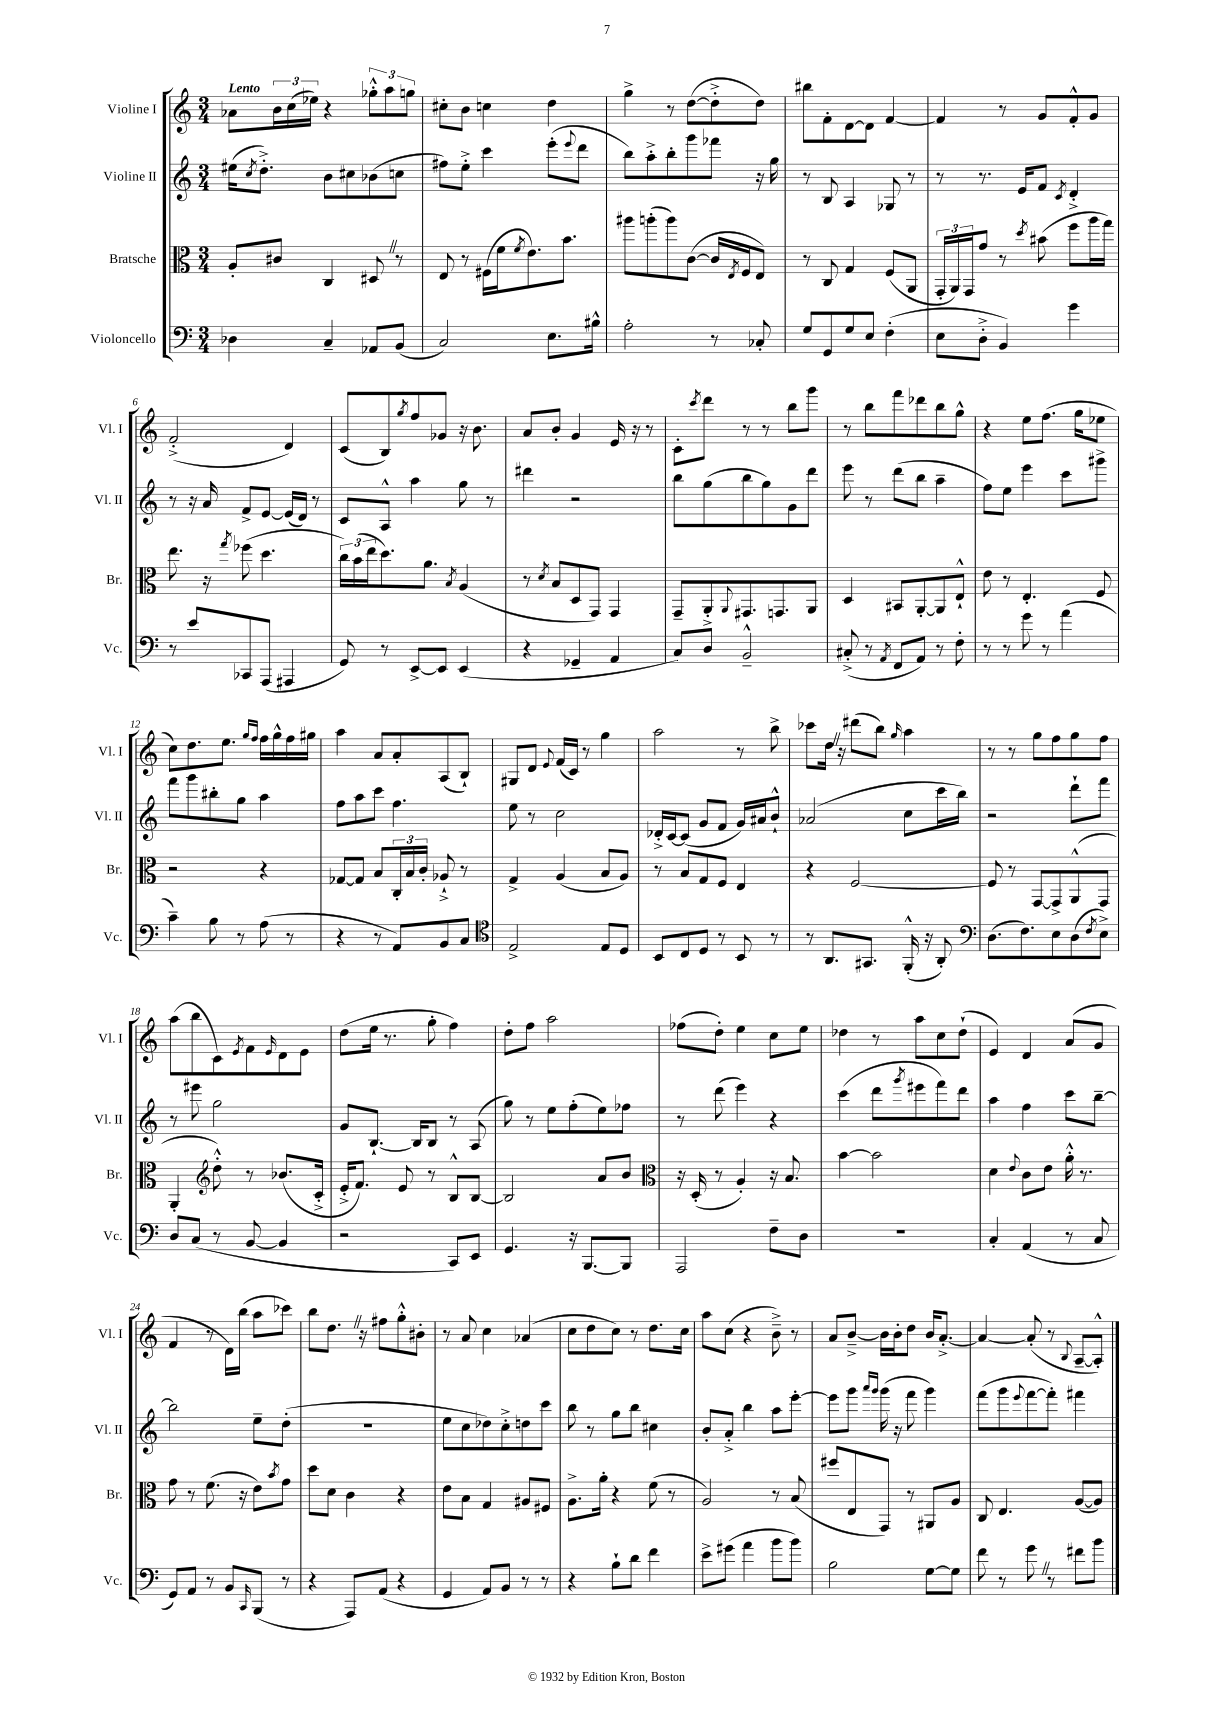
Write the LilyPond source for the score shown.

<<
\new StaffGroup <<
\new Staff = "s0" \with { instrumentName = "Violine I" shortInstrumentName = "Vl. I" } {
    \clef treble \key c \major \numericTimeSignature \time 3/4 \tempo "Lento"
    aes'8 \tuplet 3/2 { b'16 c''16( ees''16) } r4 \tuplet 3/2 { ges''8-.-^ a''8 g''8 } |
    cis''8-. b'8 c''4 d''4 |
    g''4-> r8 d''8~( d''8-.-> d''8) |
    bis''8 f'8-. d'8~ d'8 f'4~ |
    f'4 r8 g'8 f'8-.-^ g'8 |
    f'2-.->( d'4) |
    c'8( b8) \acciaccatura { g''8 } f''8 ges'8 r16 b'8. |
    a'8 b'8-. g'4 e'16 r16 r8 |
    c'8-. \acciaccatura { c'''8 } d'''8 r8 r8 b''8 g'''8 |
    r8 b''8 f'''8 des'''8 b''8 g''8-^ |
    r4 e''8 f''8.( g''16 ees''8 |
    c''8) d''8. e''8. \grace { g''16 f''16 } f''16 g''16-^ f''16 gis''16 |
    a''4 a'8 a'8-. a8( b8-!) |
    gis8 d'8 \appoggiatura { e'8 } f'16( c'16) r8 g''4 |
    a''2 r8 b''8-> |
    ces'''8 d''16 \once \override BreathingSign.text = \markup { \musicglyph "scripts.caesura.straight" } \breathe r16 dis'''8( b''8) \grace { g''16 } a''4 |
    r8 r8 g''8 f''8 g''8 f''8 |
    a''8( b''8 c'8) \acciaccatura { e'8 } f'8 \grace { e'16 } d'8 e'8 |
    d''8( e''16 r8. g''8-. f''4) |
    d''8-. f''8 a''2 |
    fes''8( d''8-.) e''4 c''8 e''8 |
    des''4 r8 a''8 c''8 des''8-!( |
    e'4) d'4 a'8( g'8 |
    f'4 r8 d'16) b''16( a''8 ces'''8) |
    b''8 d''8. \once \override BreathingSign.text = \markup { \musicglyph "scripts.caesura.straight" } \breathe r16 fis''8 g''8-.-^ bis'8-. |
    r8 a'8 c''4 aes'4( |
    c''8 d''8 c''8) r8 d''8. c''16 |
    a''8 c''8( r4 b'8--->) r8 |
    a'8 b'8~---> b'16 b'16-. d''8 b'16 a'8.~-.-> |
    a'4~ a'8-.( r8 \appoggiatura { b8 } a8~-- a8-.-^) \bar "|." |
}
\new Staff = "s1" \with { instrumentName = "Violine II" shortInstrumentName = "Vl. II" } {
    \clef treble \key c \major \numericTimeSignature \time 3/4
    eis''16( \acciaccatura { c''8 } d''8.-.->) b'8 cis''8 bes'8( c''8 |
    fis''8) e''8-.-> c'''4 e'''8-.( \appoggiatura { e'''8 } d'''8 |
    b''8) a''8-.-> b''8-. g'''8 fes'''8 r16 g''16 |
    r8 b8 a4 ges8 r8 |
    r8 r8. e'16 f'8 \acciaccatura { c'8 } d'4-.-> |
    r8 r16 a'16 f'8-> e'8~ e'16( d'16) r8 |
    c'8 a8-^ a''4 g''8 r8 |
    dis'''4 r2 |
    b''8 g''8( b''8 g''8) g'8 d'''8 |
    e'''8 r8 d'''8( b''8 a''4-- |
    f''8) e''8 e'''4 c'''8 gis'''8-> |
    f'''8 g'''8 bis''8-. g''8 a''4 |
    f''8 a''8 c'''8 f''4. |
    e''8 r8 c''2 |
    des'16-.-> c'16~ c'8( g'8 f'8 g'16) ais'16 b'8-!-^ |
    aes'2( c''8 c'''16 b''16) |
    r2 d'''8-! f'''8 |
    r8 eis'''8 g''2 |
    g'8 b8.~-! b16 b8 r8 a8( |
    g''8) r8 e''8 f''8-.( e''8) fes''8 |
    r8 d'''8( e'''4) r4 |
    c'''4( d'''8 \acciaccatura { g'''8 } eis'''8 f'''8) d'''8 |
    a''4 f''4 c'''8 b''8~-- |
    b''2 e''8-- d''8-.( |
    R2. |
    e''8 c''8 des''8) c''8-.-> d''8 c'''8 |
    b''8 r8 g''8 b''8 cis''4 |
    b'8-. a'8-.-> b''4 a''8 e'''8~-. |
    e'''8 g'''8 \grace { a'''16 g'''16 } g'''16( r16 f'''8 g'''4) |
    f'''8( g'''8 \appoggiatura { e'''8 } f'''8~ f'''8-.) fis'''4 \bar "|." |
}
\new Staff = "s2" \with { instrumentName = "Bratsche" shortInstrumentName = "Br." } {
    \clef alto \key c \major \numericTimeSignature \time 3/4
    a8-. cis'8 c4 dis8 \once \override BreathingSign.text = \markup { \musicglyph "scripts.caesura.straight" } \breathe r8 |
    e8 r8 fis16( f'16 \acciaccatura { f'8 } e'8.) b'8. |
    ais''8 a''8-.( a''8) c'8~( c'16 \acciaccatura { e8 } f16 e8) |
    r8 c8 g4 f8( a,8 |
    \tuplet 3/2 { g,16-. a,16) g,16 } g'8 r8 \acciaccatura { d''8 } bis'8( f''8 a''16 g''16) |
    e''8. r16 \acciaccatura { g''8 } fes''8( d''4. |
    \tuplet 3/2 { c''16) b'16( e''16 } d''8.) a'8. \acciaccatura { b8 } a4( |
    r8 \acciaccatura { d'8 } b8 d8 g,8) g,4 |
    g,8-- a,8-.-> \appoggiatura { a,8 } gis,8. g,8. a,8 |
    d4 bis,8 a,8~-. a,8 e8-!-^ |
    e'8 r8 e4.-. f8 |
    r2 r4 |
    ges8~ ges8 b8 \tuplet 3/2 { c16-. b16 c'16-. } aes8-!-> r8 |
    g4-> a4( b8 a8) |
    r8 b8 g8 f8 e4 |
    r4 f2~ |
    f8 r8 g,8~ g,8-> a,8-^( g,8 |
    a,4-. \clef treble d''8-.-^) r8 bes'8.( c'16-.-> |
    e'16-.-> f'8.) e'8 r8 b8-^ b8~ |
    b2 a'8 b'8 |
    \clef alto r16 d16-.( r8 a4-.) r16 b8. |
    b'4~ b'2 |
    d'4 \appoggiatura { e'8 } c'8 e'8 a'16-.-^ r8. |
    g'8 r8 f'8.( r16 e'8) \acciaccatura { b'8 } g'8 |
    d''8 d'8 c'4 r4 |
    e'8 b8 g4 ais8 fis8 |
    a8.-> a'16-. r4 f'8( r8 |
    a2) r8 b8( |
    fis''8 e8 g,8) r8 ais,8 a8 |
    c8 e4. a8~( a8) \bar "|." |
}
\new Staff = "s3" \with { instrumentName = "Violoncello" shortInstrumentName = "Vc." } {
    \clef bass \key c \major \numericTimeSignature \time 3/4
    des4 c4-- aes,8 b,8( |
    c2) e8. bis16-^ |
    a2-. r8 ces8-. |
    g8 g,8 g8 e8 f4-.( |
    e8 d8-.-> b,4) g'4 |
    r8 e'8 ces,8 a,,8( ais,,4 |
    g,8) r8 e,8~-> e,8 e,4( |
    r4 ges,4-- a,4 |
    c8) d8 b,2---^ |
    cis8-.->( r8 \acciaccatura { a,8 } f,8 a,8) r8 f8-. |
    r8 r8 g'8 r8 a'4( |
    c'4--) b8 r8 a8( r8 |
    r4 r8 a,8) b,8 c8 |
    \clef tenor e2-> e8 d8 |
    b,8 c8 d8 r8 b,8 r8 |
    r8 a,8. gis,8. f,16-.-^( r16 a,8-.) |
    \clef bass d8.( f8.) e8 d8( \acciaccatura { f8 } e8->) |
    d8 c8( r8 b,8~ b,4 |
    r2 c,8) e,8 |
    g,4. r16 b,,8.~ b,,8 |
    a,,2 f8-- d8 |
    R2. |
    c4-. a,4( r8 c8 |
    g,8) a,8 r8 b,8 \grace { c,16 } b,,8( r8 |
    r4 a,,8) a,8( r4 |
    g,4 a,8) b,8 r8 r8 |
    r4 b8-! d'8 f'4 |
    e'8-> gis'8( a'4 b'8 b'8) |
    b2 g8~ g8 |
    f'8 r8 g'8 \once \override BreathingSign.text = \markup { \musicglyph "scripts.caesura.straight" } \breathe r8 fis'8 b'8 \bar "|." |
}
>>
>>
